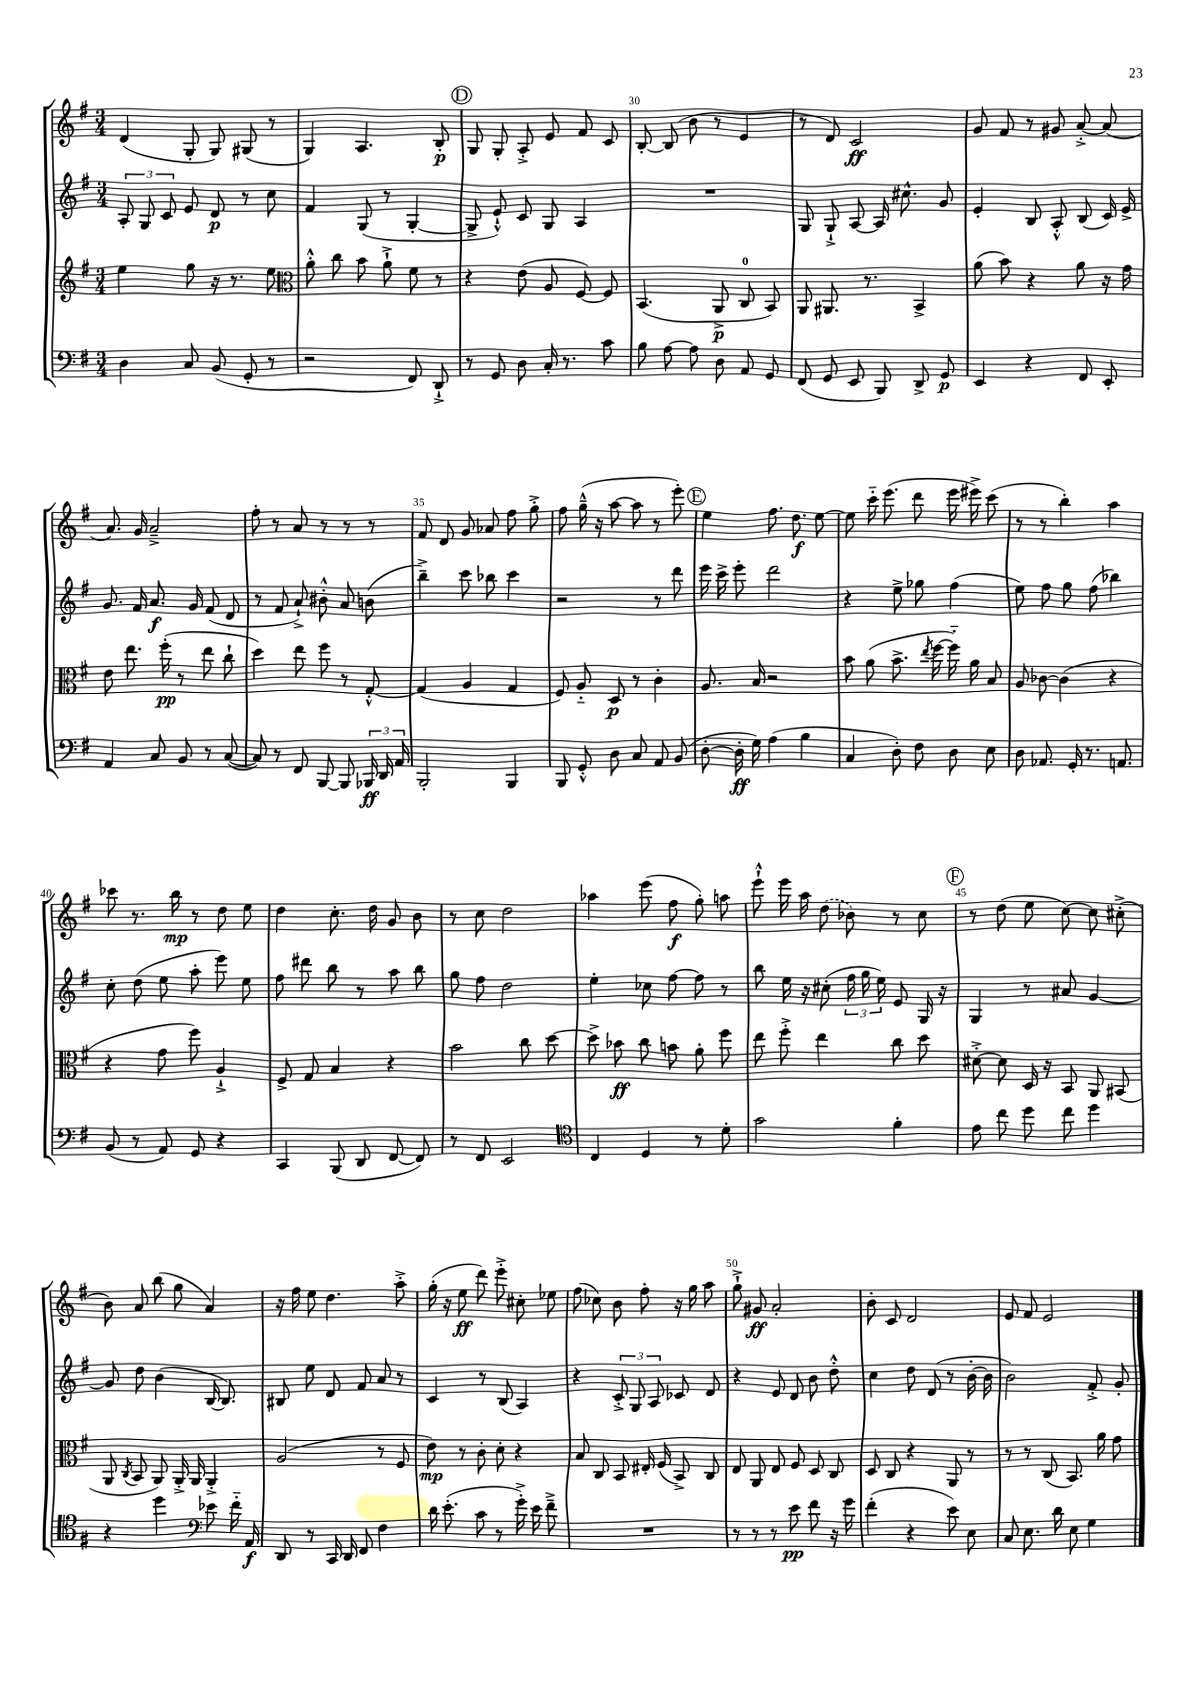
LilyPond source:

<<
\new StaffGroup <<
\new Staff = "s0" {
    \clef treble \key g \major \numericTimeSignature \time 3/4
    \autoBeamOff d'4( g8-. g8) gis8( r8 |
    g4) a4. b8-.\p |
    \mark \markup { \circle "D" } g8 g8-. a8-.-> e'8 fis'8 c'8 |
    b8~-. b8( b'8 r8 e'4 |
    r8 d'8) c'2\ff |
    g'8 fis'8 r8 gis'8 a'8~-.-> a'8( |
    a'8.) g'16 a'2---> |
    fis''8-. r8 a'8 r8 r8 r8 |
    fis'8 d'8 g'8 aes'8 fis''8 g''8-.-> |
    fis''8 g''16---^( r16 a''8~ a''8 r8 e'''8-.) |
    \mark \markup { \circle "E" } e''4 fis''8. d''8.\f e''8~ |
    e''8 c'''16-_ e'''8.( d'''8 e'''16 eis'''16->) c'''8( |
    r8 r8 b''4-.) a''4 |
    ces'''8 r8. b''16\mp r8 d''8 e''8 |
    d''4 c''8.-. d''16 g'8 b'8 |
    r8 c''8 d''2 |
    aes''4 e'''8( fis''8\f g''8-.) a''8 |
    e'''8-!-^ e'''16 a''16 \once \slurDashed d''8( bes'8) r8 c''8 |
    \mark \markup { \circle "F" } r8 d''8( e''8 c''8~) c''8 cis''8-.->( |
    b'8) a'8 b''8( g''8 a'4) |
    r16 fis''16 e''8 d''4. a''8-.-> |
    g''16-.( r16 e''8\ff d'''8) e'''8-.-> cis''8-. ees''8 |
    fis''8( ces''8) b'8 fis''8-. r16 g''16 a''8 |
    g''8-!-> gis'8\ff a'2-. |
    b'8-. c'8 d'2 |
    e'8 fis'8 e'2 \bar "|." |
}
\new Staff = "s1" {
    \clef treble \key g \major \numericTimeSignature \time 3/4
    \autoBeamOff \tuplet 3/2 { a8-. g8 c'8 } e'8 d'8\p r8 c''8 |
    fis'4 g8( r8 g4~-. |
    \mark \markup { \circle "D" } g8-> e'8-!-^) c'8 g8 a4 |
    R2. |
    g8 g8-!-> a8~ a16 cis''8.-^ g'8 |
    e'4-. b8 a8-.-^ b8( c'16) e'16-> |
    g'8. fis'16 a'8.\f g'16 fis'8( d'8 |
    r8 fis'8 a'8-!->) bis'8-.-^ a'8 b'8( |
    b''4--->) c'''8 bes''8 c'''4 |
    r2 r8 d'''8 |
    \mark \markup { \circle "E" } e'''16 c'''16-> e'''8-. d'''2 |
    r4 e''8-> ges''8 fis''4( |
    e''8) fis''8 g''8 fis''8( bes''4) |
    c''8-. d''8( e''8 a''8-. e'''8) e''8 |
    fis''8 dis'''8 b''8 r8 a''8 b''8 |
    g''8 fis''8 d''2 |
    e''4-. ces''8 fis''8~ fis''8 r8 |
    b''8 e''16 r16 cis''8-.( \tuplet 3/2 { fis''16 g''16 e''16) } e'8 g16 r16 |
    \mark \markup { \circle "F" } g4 r8 ais'8 g'4~ |
    g'8 d''8 b'4( b16~ b8.) |
    bis8 e''8 d'8 fis'8 a'8 r8 |
    c'4 r8 b8( a4) |
    r4 \tuplet 3/2 { c'8-.-> g8 a8 } ces'8 d'8 |
    r4 e'8 d'8 b'8 d''8-.-^ |
    c''4 d''8 d'8( r8 b'16~-. b'16 |
    b'2) fis'8-.-> g'8-. \bar "|." |
}
\new Staff = "s2" {
    \clef treble \key g \major \numericTimeSignature \time 3/4
    \autoBeamOff e''4 g''8 r16 r8. e''8 |
    \clef alto a'8-.-^ c''8 b'8 a'8-!-> fis'8 r8 |
    \mark \markup { \circle "D" } r4 e'8( a8 fis8~) fis8 |
    b,4.( a,8->\p c8-0 b,8) |
    a,8 ais,8. r8. b,4-> |
    a'8( b'8) r4 a'8 r16 g'16 |
    e'8 e''8. fis''16-.\pp( r8 e''8 c''8-! |
    d''4) e''8 fis''8 r8 g8~-.-^ |
    g4( a4 g4 |
    fis8) a8-_ d8\p r8 c'4-. |
    \mark \markup { \circle "E" } a8. b16 r2 |
    b'8 a'8( b'8.-> \acciaccatura { e''8 } fis''16~ fis''16-_) a'16 b8 |
    a8 ces'8~ ces'4( r4 |
    r4 g'8 fis''8) a4-!-> |
    fis8-> g8 b4 r4 |
    b'2 c''8 d''8~ |
    d''8-> bes'8\ff c''8 b'8 a'8-. fis''8 |
    e''8 fis''8-.-> e''4 c''8 d''8 |
    \mark \markup { \circle "F" } dis'8~-.-> dis'8 d16 r16 b,8 a,8 bis,8( |
    a,8 \acciaccatura { c8 } b,8 a,8) a,16-.-> a,16 a,4-.-> |
    a2( r8 fis8 |
    e'8\mp) r8 c'8-. d'8-. r4 |
    b8 c8 b,8 eis16-. fis16( b,8->) c8 |
    e8 a,8 e8 fis8 d8 c8 |
    d8 c8 r4 a,8 r8 |
    r8 r8 c8( b,8.) a'16 g'8 \bar "|." |
}
\new Staff = "s3" {
    \clef bass \key g \major \numericTimeSignature \time 3/4
    \autoBeamOff d4 c8 b,8( g,8-. r8 |
    r2 fis,8) d,8-!-> |
    \mark \markup { \circle "D" } r8 g,8 d8 c16-. r8. c'8 |
    b8 a8~ a8 d8 a,8 g,8 |
    fis,8( g,8 e,8 b,,8) d,8-> g,8\p |
    e,4 r4 fis,8 e,8-. |
    a,4 c8 b,8 r8 c8~( |
    c8) r8 fis,8 b,,8~ b,,8 \tuplet 3/2 { bes,,16\ff d,16 a,16 } |
    b,,2-. b,,4 |
    b,,8 g,8-.-^ d8 c8 a,8 b,8( |
    \mark \markup { \circle "E" } d8~-. d16-.\ff g16) a4( b4 |
    c4 d8-.) fis8 d8 e8 |
    d8 aes,8. g,16-. r8. a,8. |
    b,8( r8 a,8) g,8 r4 |
    c,4 b,,8( d,8 fis,8~ fis,8) |
    r8 fis,8 e,2 |
    \clef tenor c4 d4 r8 d'8-. |
    g'2 fis'4-. |
    \mark \markup { \circle "F" } e'8 c''8 d''8 c''8 d''4 |
    r4 d''4 \clef bass ees'8 fis'16-_ a,16\f |
    d,8 r8 c,16 d,16 fis,8 fis4 |
    d'16 e'8.-.( c'8 r8 g'16-.->) e'16 fis'8---> |
    R2. |
    r8 r8 r8 e'8\pp fis'8 r16 g'16 |
    fis'4-.( r4 e'8) e8 |
    c8 e8. d'16 e8 g4 \bar "|." |
}
>>
>>
\layout { \context { \Score currentBarNumber = #27 \override BarNumber.break-visibility = ##(#f #t #t) barNumberVisibility = #(every-nth-bar-number-visible 5) } }
